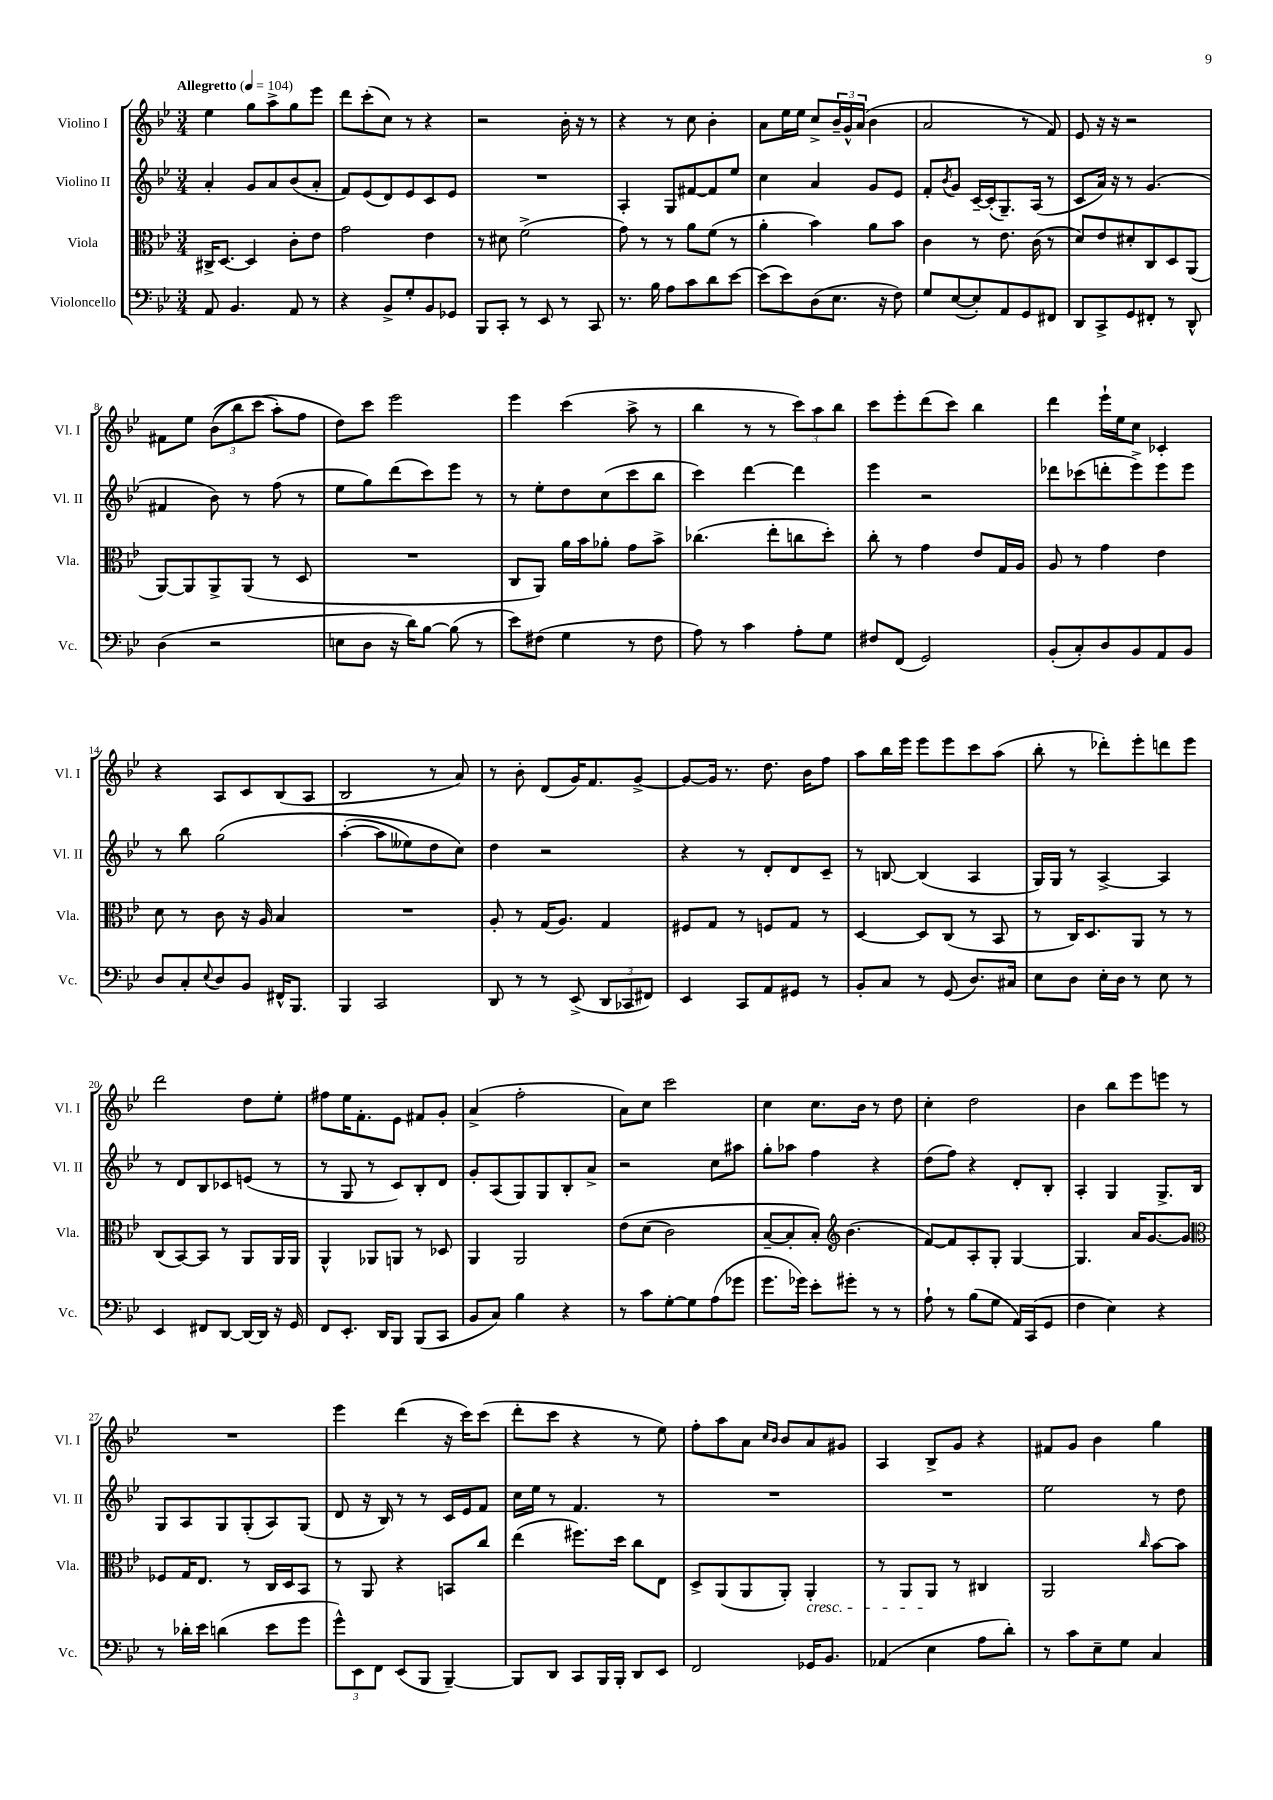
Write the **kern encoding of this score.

**kern	**kern	**kern	**kern
*staff4	*staff3	*staff2	*staff1
*clefF4	*clefC3	*clefG2	*clefG2
*k[b-e-]	*k[b-e-]	*k[b-e-]	*k[b-e-]
*M3/4	*M3/4	*M3/4	*M3/4
*MM104	*MM104	*MM104	*MM104
8AA/	16C#^/LK	4a'/	4ee-\
.	[8.D/J	.	.
4.BB-/	.	.	.
.	4D/]	8g/L	8gg\L
.	.	8a/	8aa^\
8AA/	8c'\L	(8b-/	8gg\
8r	8e-\J	8a'/J	8eee-\J
=	=	=	=
4r	2g\	8f/L)	8ddd\L
.	.	(8e-/	(8ccc'\
8BB-^/L	.	8d/)	8cc\J)
8G'/	.	8e-/	8r
8BB-/	4e-\	8c/	4r
8GG-/J	.	8e-/J	.
=	=	=	=
8BBB-/L	8r	2.r	2r
8CC'/J	8d#\	.	.
8r	(2f^\	.	.
8EE-/	.	.	.
8r	.	.	16b-'\
.	.	.	16r
8CC/	.	.	8r
=	=	=	=
8.r	8g\)	4A'/	4r
.	8r	.	.
16B-\	.	.	.
8A\L	8r	8G/L	8r
8c\	8a\L	[8f#/	8cc\
8d\	(8f\J	8f#/]	4b-'\
[8e-\J	8r	8ee-/J	.
=	=	=	=
(8e-\]L	4a'\	4cc\	8a\L
8e-\)	.	.	16ee-\L
.	.	.	16ee-\JJ
(8D\	4b-\)	4a/	8cc^/L
8.E-\J	.	.	24b-~/L
.	.	.	24g^^/
.	.	.	(24a/JJ
.	8a\L	8g/L	4b-\
16r	.	.	.
8F\)	8b-\J	8e-/J	.
=	=	=	=
8G/L	4c\	8f'/L	2a/
.	.	8qb-/	.
([8E-/	.	8g/J	.
8E-'/])	8r	[16c~/LL	.
.	.	(16c'/]J	.
8AA/	8.e-\	8.G~/)	.
8GG/	.	.	8r
.	(16c\	(16A/Jk	.
8FF#/J	8r	8r	8f/)
=	=	=	=
8DD/L	8d/L)	8c/L	8e-/
8CC^/	8e-/	16a/Jk)	16r
.	.	16r	16r
8GG/	8d#'/	8r	2r
8FF#'/J	8C/	(4.g/	.
8r	8D/	.	.
8DD^^/	(8AA/J	.	.
=	=	=	=
(4D\	[8AA/L)	4f#/	8f#\L
.	8AA/]	.	8ee-\J
2r	8AA^/	8b-\)	&((12b-\L
.	.	.	12bb-\)
.	(8AA/J	8r	.
.	.	.	(12ccc\J
.	8r	(8ff\	8aa'\L&)
.	8D/	8r	8ff\J
=	=	=	=
8E\L	2.r	8ee-\L	8dd\L)
8D\J	.	8gg\)	8ccc\J
16r	.	(8ddd\	2eee-\
16d\LK)	.	.	.
[8B-\J	.	8ccc\)	.
(8B-\]	.	8eee-\J	.
8r	.	8r	.
=	=	=	=
8e-\L)	8C/L	8r	4eee-\
(8F#\J	8AA/J)	8ee-'\L	.
4G\	16a\LL	8dd\	(4ccc\
.	16b-\J	.	.
.	8a-'\J	(8cc\	.
8r	8g\L	8ccc\	8aa^\
8F#\	8b-^\J	8bb-\J	8r
=	=	=	=
8A\)	(4.cc-\	4ccc\)	4bb-\
8r	.	.	.
4c\	.	[4ddd\	8r
.	8ee-'\L	.	8r
8A'\L	8cc\	4ddd\]	12ccc\L)
.	.	.	12aa\
8G\J	8dd'\J)	.	.
.	.	.	12bb-\J
=	=	=	=
8F#/L	8cc'\	4eee-\	8ccc\L
(8FF/J	8r	.	8eee-'\
2GG/)	4g\	2r	(8ddd\
.	.	.	8ccc\J)
.	8e-/L	.	4bb-\
.	16G/L	.	.
.	16A/JJ	.	.
=	=	=	=
(8BB-'/L	8A/	8ddd-\L	4ddd\
8C'/)	8r	(8ccc-\	.
8D/	4g\	8ddd'\	16eee-`\LL
.	.	.	16ee-\J
8BB-/	.	8eee-^\)	8cc\J
8AA/	4e-\	8eee-\	4c-'/
8BB-/J	.	8eee-\J	.
=	=	=	=
8D/L	8d\	8r	4r
8C'/	8r	8bb-\	.
8qqE-/	.	.	.
8D/	8c\	&(2gg\	8A/L
8BB-/J	16r	.	8c/
.	16A/	.	.
16FF#^^/LK	4B-/	.	(8B-/
8.BBB-/J	.	.	.
.	.	.	8A/J
=	=	=	=
4BBB-/	2.r	([4aa'\	2B-/
2CC/	.	8aa\]L	.
.	.	8ee--\)	.
.	.	8dd\	8r
.	.	8cc\J&)	8a/)
=	=	=	=
8DD/	8A'/	4dd\	8r
8r	8r	.	8b-'\
8r	(16G/LK	2r	(8d/L
.	8.A/J)	.	.
(8EE-^/	.	.	16g/K)
.	.	.	8.f/
12DD/L	4G/	.	.
12CC-/	.	.	.
.	.	.	[8g^/J
12FF#/J)	.	.	.
=	=	=	=
4EE-/	8F#/L	4r	8g/_L
.	8G/J	.	16g/]Jk
.	.	.	8.r
8CC/L	8r	8r	.
8AA/	8F/L	8d'/L	8.dd\
8GG#/J	8G/J	8d/	.
.	.	.	16b-\LK
8r	8r	8c~/J	8ff\J
=	=	=	=
8BB-'/L	[4D/	8r	8aa\L
8C/J	.	[8B/	16bb-\L
.	.	.	16eee-\JJ
8r	8D/]L	(4B/]	8eee-\L
(8GG/	(8C/J	.	8eee-\
8.D/L)	8r	4A/	8ccc\
.	8BB-/	.	(8aa\J
16C#/Jk	.	.	.
=	=	=	=
8E-\L	8r	16G/LL)	8bb-'\
.	.	16G/JJ	.
8D\J	16C/LK)	8r	8r
.	8.D/	.	.
16E-'\LL	.	[4A^/	8ddd-'\L)
16D\JJ	.	.	.
8r	8AA/J	.	8eee-'\
8E-\	8r	4A/]	8ddd\
8r	8r	.	8eee-\J
=	=	=	=
4EE-/	(8C/L	8r	2ddd\
.	[8BB-/)	8d/L	.
8FF#/L	8BB-/]J	8B-/	.
[8DD/J	8r	8c-/	.
16DD/_LL	8AA/L	(8e/J	8dd\L
16DD/]JJ	.	.	.
16r	16AA/L	8r	8ee-'\J
16GG/	16AA/JJ	.	.
=	=	=	=
8FF/L	4AA^^/	8r	8ff#\L
8.EE-'/J	.	8G/	16ee-\K
.	.	.	8.f'\
.	8AA-/L	8r	.
16DD/LK	.	.	.
8BBB-/J	8AA/J	8c/L)	8e-\J
(8BBB-/L	8r	8B-'/	8f#/L
8CC/J	8D-/	8d/J	8g'/J
=	=	=	=
8BB-/L	4AA/	8g'/L	(4a^/
8C/J)	.	(8A/	.
4B-\	2AA/	8G/)	2ff'\
.	.	8G/	.
4r	.	8B-'/	.
.	.	8a^/J	.
=	=	=	=
8r	&(8e-\L	2r	8a\L)
8c\L	(8d\J	.	8cc\J
[8G'\	2c\)	.	2ccc\
8G\]	.	.	.
(8A\	.	8cc\L	.
8g-\J	.	8aa#\J	.
=	=	=	=
8.g\L	[8B-~/L	8gg'\L	4cc\
.	8B-'/]	8aa-\J	.
16g-\Jk)	.	.	.
8e-'\L	8B-'/J&)	4ff\	8.cc\L
*	*clefG2	*	*
8g#'\J	(4.b-\	.	.
.	.	.	16b-\Jk
8r	.	4r	8r
8r	.	.	8dd\
=	=	=	=
8A`\	[8f/L)	(8dd\L	4cc'\
8r	8f/]	8ff\J)	.
(8B-\L	8A'/	4r	2dd\
8G\J	8G'/J	.	.
16AA/LL)	[4G/	8d'/L	.
(16CC/J	.	.	.
8GG/J	.	8B-'/J	.
=	=	=	=
4F\	4.G/]	4A'/	4b-\
4E-\)	.	4G/	8bb-\L
.	16a/LK	.	8eee-\
.	[8.g/	.	.
4r	.	8.G^/L	8eee\J
.	8g/]J	.	8r
.	.	16B-/Jk	.
=	=	=	=
*	*clefC3	*	*
8r	8F-/L	8G/L	2.r
16d-'\LL	16G/K	8A/	.
16e-\JJ	8.E-/J	.	.
(4d\	.	8G/	.
.	8r	(8G'/	.
8e-\L	16C/LL	8A/)	.
.	16D/J	.	.
8g\J	8BB-/J	(8G/J	.
=	=	=	=
12g^^\L)	8r	8d/	4eee-\
12EE-\	.	.	.
.	8AA/	16r	.
12FF\J	.	.	.
.	.	16B-/)	.
(8EE-/L	4r	8r	(4ddd\
8BBB-/J	.	8r	.
[4BBB-~/)	8BB/L	16c/LL	16r
.	.	16e-/J	16ccc\LK)
.	8cc/J	8f/J	(8ccc\J
=	=	=	=
8BBB-/]L	(4ee-\	16cc\LL	8ddd'\L
.	.	16ee-\JJ	.
8DD/J	.	8r	8ccc\J
8CC/L	8.ff#\L)	4.f/	4r
16BBB-/L	.	.	.
16BBB-'/JJ	16dd\Jk	.	.
8DD/L	8cc\L	.	8r
8EE-/J	8E-\J	8r	8ee-\)
=	=	=	=
2FF/	8D^/L	2.r	8ff'\L
.	(8AA/	.	8aa\
.	8AA/	.	8a\J
.	.	.	16qqcc/LL
.	.	.	16qqb-/JJ
.	8AA'/J)	.	8b-/L
16GG-/LK	4AA'/	.	8a/
8.BB-/J	.	.	.
.	.	.	8g#/J
=	=	=	=
(4AA-/	8r	2.r	4A/
.	8AA/L	.	.
4E-\	8AA/J	.	8B-^/L
.	8r	.	8g/J
8A\L	4C#/	.	4r
8d'\J)	.	.	.
=	=	=	=
8r	2AA/	2ee-\	8f#/L
8c\L	.	.	8g/J
8E-~\	.	.	4b-\
8G\J	.	.	.
.	16qqcc/	.	.
4C/	[8b-\L	8r	4gg\
.	8b-\]J	8dd\	.
==	==	==	==
*-	*-	*-	*-
